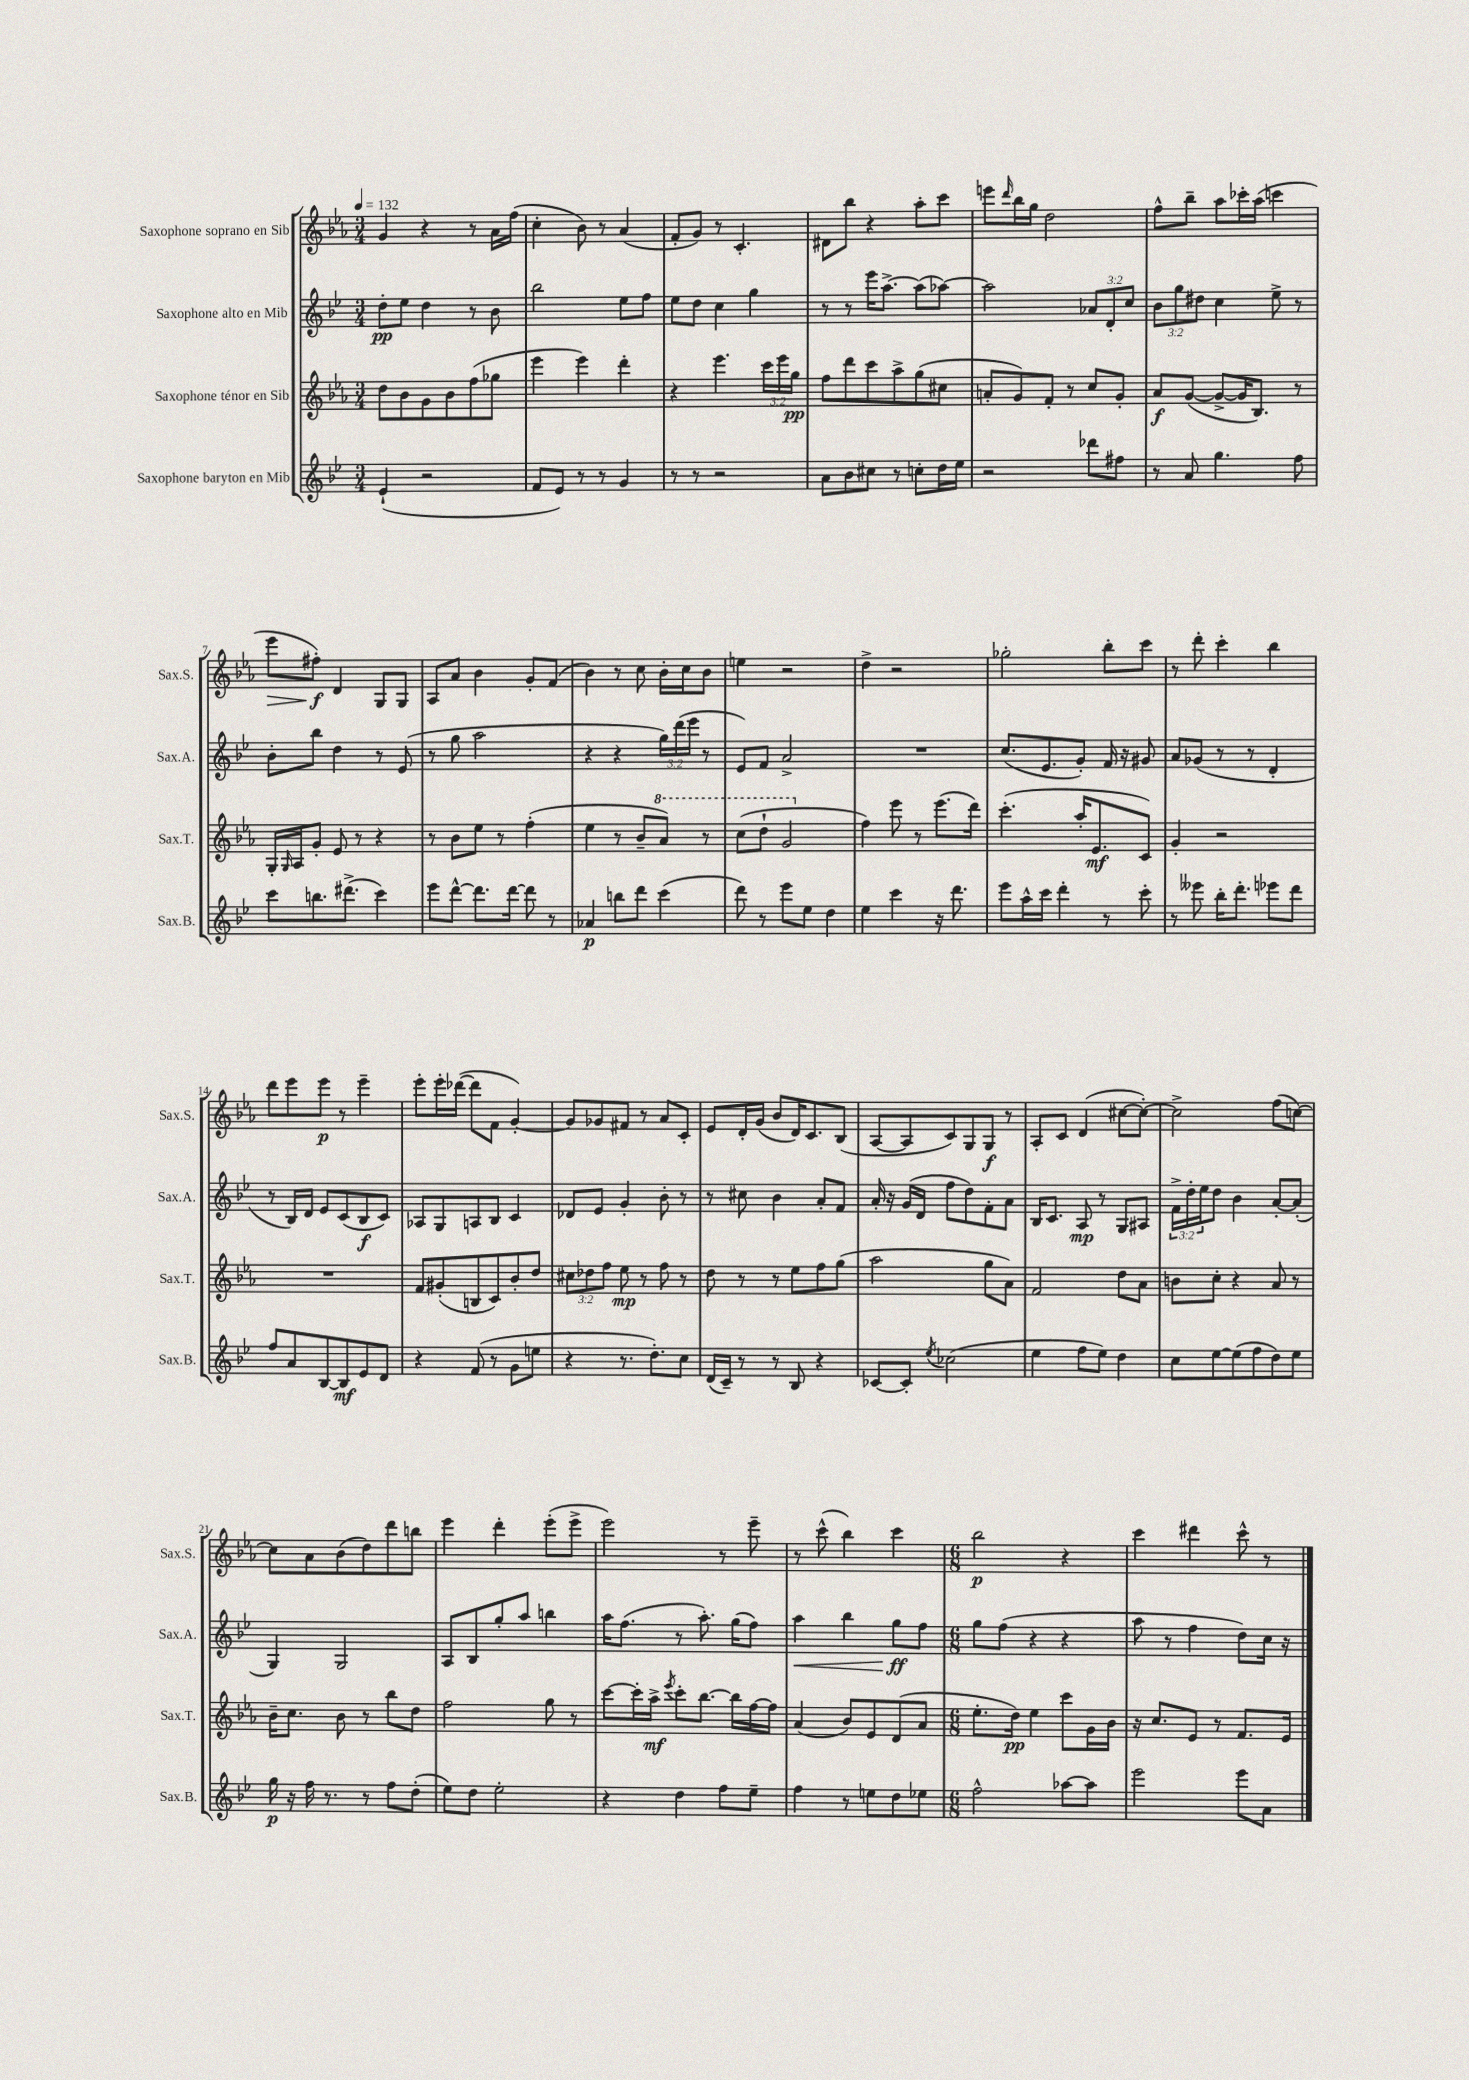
<<
\new StaffGroup <<
\new Staff = "s0" \with { instrumentName = "Saxophone soprano en Sib" shortInstrumentName = "Sax.S." } {
    \clef treble \key ees \major \numericTimeSignature \time 3/4 \tempo 4 = 132
    g'4 r4 r8 aes'16 f''16( |
    c''4-. bes'8) r8 aes'4( |
    f'8-. g'8) r8 c'4.-. |
    dis'8 bes''8 r4 aes''8-. c'''8 |
    e'''8 \grace { d'''16 } bes''16 g''16 d''2 |
    f''8-^ bes''8-- aes''8 ces'''16-. aes''16( c'''4 |
    ees'''8\> fis''8-.\f\!) d'4 g8 g8 |
    aes8 aes'8 bes'4 g'8-. f'8( |
    bes'4) r8 c''8 bes'16-. c''16 bes'8 |
    e''4 r2 |
    d''4-> r2 |
    ges''2-. bes''8-. c'''8 |
    r8 d'''8-. c'''4-. bes''4 |
    d'''8 ees'''8 ees'''8\p r8 ees'''4-- |
    ees'''8-. ees'''16-. des'''16~( des'''8 f'8 g'4~-.) |
    g'8 ges'8 fis'8 r8 aes'8 c'8-. |
    ees'8 d'16-. g'16( bes'8 d'16) c'8. bes8( |
    aes8~ aes8 c'8) g8 g8\f r8 |
    aes8-. c'8 d'4( cis''8~ cis''8~-.) |
    cis''2-> f''8( c''8~) |
    c''8 aes'8 bes'8( d''8) d'''8 b''8 |
    ees'''4 d'''4-. ees'''8-.( ees'''8-> |
    ees'''2) r8 ees'''8-- |
    r8 c'''8-^( bes''4) c'''4 |
    \numericTimeSignature \time 6/8 bes''2\p r4 |
    c'''4 dis'''4 c'''8-^ r8 \bar "|." |
}
\new Staff = "s1" \with { instrumentName = "Saxophone alto en Mib" shortInstrumentName = "Sax.A." } {
    \clef treble \key bes \major \numericTimeSignature \time 3/4 \override Staff.TupletNumber.text = #tuplet-number::calc-fraction-text
    d''8-.\pp ees''8 d''4 r8 bes'8 |
    bes''2 ees''8 f''8 |
    ees''8 d''8 c''4 g''4 |
    r8 r8 ees'''16 a''8.~-> a''8( aes''8~) |
    aes''2 \tuplet 3/2 { aes'8 d'8-. c''8 } |
    \tuplet 3/2 { bes'8 g''8 dis''8 } c''4 ees''8-> r8 |
    bes'8-. bes''8 d''4 r8 ees'8( |
    r8 g''8 a''2 |
    r4 r4 \tuplet 3/2 { g''16) d'''16( ees'''16 } r8 |
    ees'8) f'8 a'2-> |
    R2. |
    c''8.( ees'8. g'8-.) f'16 r16 gis'8 |
    a'8 ges'8( r8 r8 d'4-. |
    r8 bes16) d'16 ees'8 c'8( bes8\f c'8) |
    aes8 g8 a8 bes8 c'4 |
    des'8 ees'8 g'4-. bes'8-. r8 |
    r8 cis''8 bes'4 a'8-. f'8 |
    a'16-. r16 g'16( d'16 f''8 d''8) f'8-. a'8 |
    bes16 c'8. a8\mp r8 g8 ais8 |
    \tuplet 3/2 { f'16-> d''16-. ees''16 } d''8 bes'4 a'8~-. a'8-.( |
    g4) g2 |
    a8 bes8 g''8-. a''8 b''4 |
    a''16 f''8.( r8 a''8.-.) g''16( f''8) |
    a''4\< bes''4 g''8\ff\! f''8 |
    \numericTimeSignature \time 6/8 g''8 f''8( r4 r4 |
    a''8 r8 f''4 d''8) c''16 r16 \bar "|." |
}
\new Staff = "s2" \with { instrumentName = "Saxophone ténor en Sib" shortInstrumentName = "Sax.T." } {
    \clef treble \key ees \major \numericTimeSignature \time 3/4 \override Staff.TupletNumber.text = #tuplet-number::calc-fraction-text
    d''8 bes'8 g'8 bes'8 f''8( ges''8 |
    ees'''4 ees'''4) d'''4-. |
    r4 ees'''4. \tuplet 3/2 { c'''16 ees'''16 g''16\pp } |
    f''8 d'''8 c'''8 aes''8-> g''8( cis''8 |
    a'8-. g'8) f'8-. r8 c''8 g'8-. |
    aes'8\f g'8~( g'8~-> g'16 bes8.) r8 |
    g16-. \grace { g16 } aes16 g'8-. ees'8 r8 r4 |
    r8 bes'8 ees''8 r8 f''4-.( |
    ees''4 r8 bes'8-- \ottava #1 aes''8) r8 |
    c'''8( d'''8-! g''2 \ottava #0 |
    f''4) ees'''8 r8 ees'''8.( d'''16) |
    c'''4.-.( aes''16-. ees'8.\mf c'8) |
    g'4-. r2 |
    R2. |
    f'8 gis'8-.( b8 c'8) bes'8-. d''8 |
    \tuplet 3/2 { cis''8 des''8 f''8 } ees''8\mp r8 f''8 r8 |
    d''8 r8 r8 ees''8 f''8 g''8( |
    aes''2 g''8 aes'8) |
    f'2 d''8 aes'8 |
    b'8 c''8-. r4 aes'8 r8 |
    bes'16-- c''8. bes'8 r8 bes''8 d''8 |
    f''2 g''8 r8 |
    c'''8~ c'''16-. aes''16->\mf \acciaccatura { ees'''8 } c'''8-. bes''8.~ bes''16 f''16~ f''16 |
    aes'4( bes'8) ees'8 d'8( aes'8 |
    \numericTimeSignature \time 6/8 ees''8.-. d''16\pp) ees''4 c'''8 g'16 bes'16 |
    r16 c''8. ees'8 r8 f'8. ees'16 \bar "|." |
}
\new Staff = "s3" \with { instrumentName = "Saxophone baryton en Mib" shortInstrumentName = "Sax.B." } {
    \clef treble \key bes \major \numericTimeSignature \time 3/4
    ees'4-!( r2 |
    f'8 ees'8) r8 r8 g'4 |
    r8 r8 r2 |
    a'8 bes'8 cis''8 r8 c''8-. d''16 ees''16 |
    r2 des'''8 fis''8 |
    r8 a'8 g''4. f''8 |
    c'''8 b''8. dis'''8.->( c'''4) |
    ees'''8 d'''8~-^ d'''8. d'''16~ d'''8 r8 |
    aes'4\p b''8 d'''8 c'''4( |
    d'''8) r8 ees'''8 ees''8 d''4 |
    ees''4 c'''4 r16 d'''8. |
    ees'''8 a''16-^ c'''16 d'''4-. r8 c'''8-. |
    r8 eeses'''8 bes''16-. d'''8.-. ees'''8 d'''8 |
    f''8 a'8 bes8~ bes8\mf ees'8 d'8 |
    r4 f'8( r8 g'8 e''8 |
    r4 r8. d''8.-.) c''8 |
    d'16( c'16--) r8 r8 bes8 r4 |
    ces'8~ ces'8-. \acciaccatura { ees''8 } ces''2( |
    ees''4 f''8 ees''8) d''4 |
    c''8 ees''8~ ees''8( f''8 d''8) ees''8 |
    g''16\p r16 f''16 r8. r8 f''8 d''8-.( |
    ees''8) d''8 ees''2-. |
    r4 d''4 f''8 ees''8-- |
    f''4 r8 e''8 d''8 ees''8 |
    \numericTimeSignature \time 6/8 f''2-^ aes''8~ aes''8 |
    ees'''2 ees'''8 a'8 \bar "|." |
}
>>
>>
